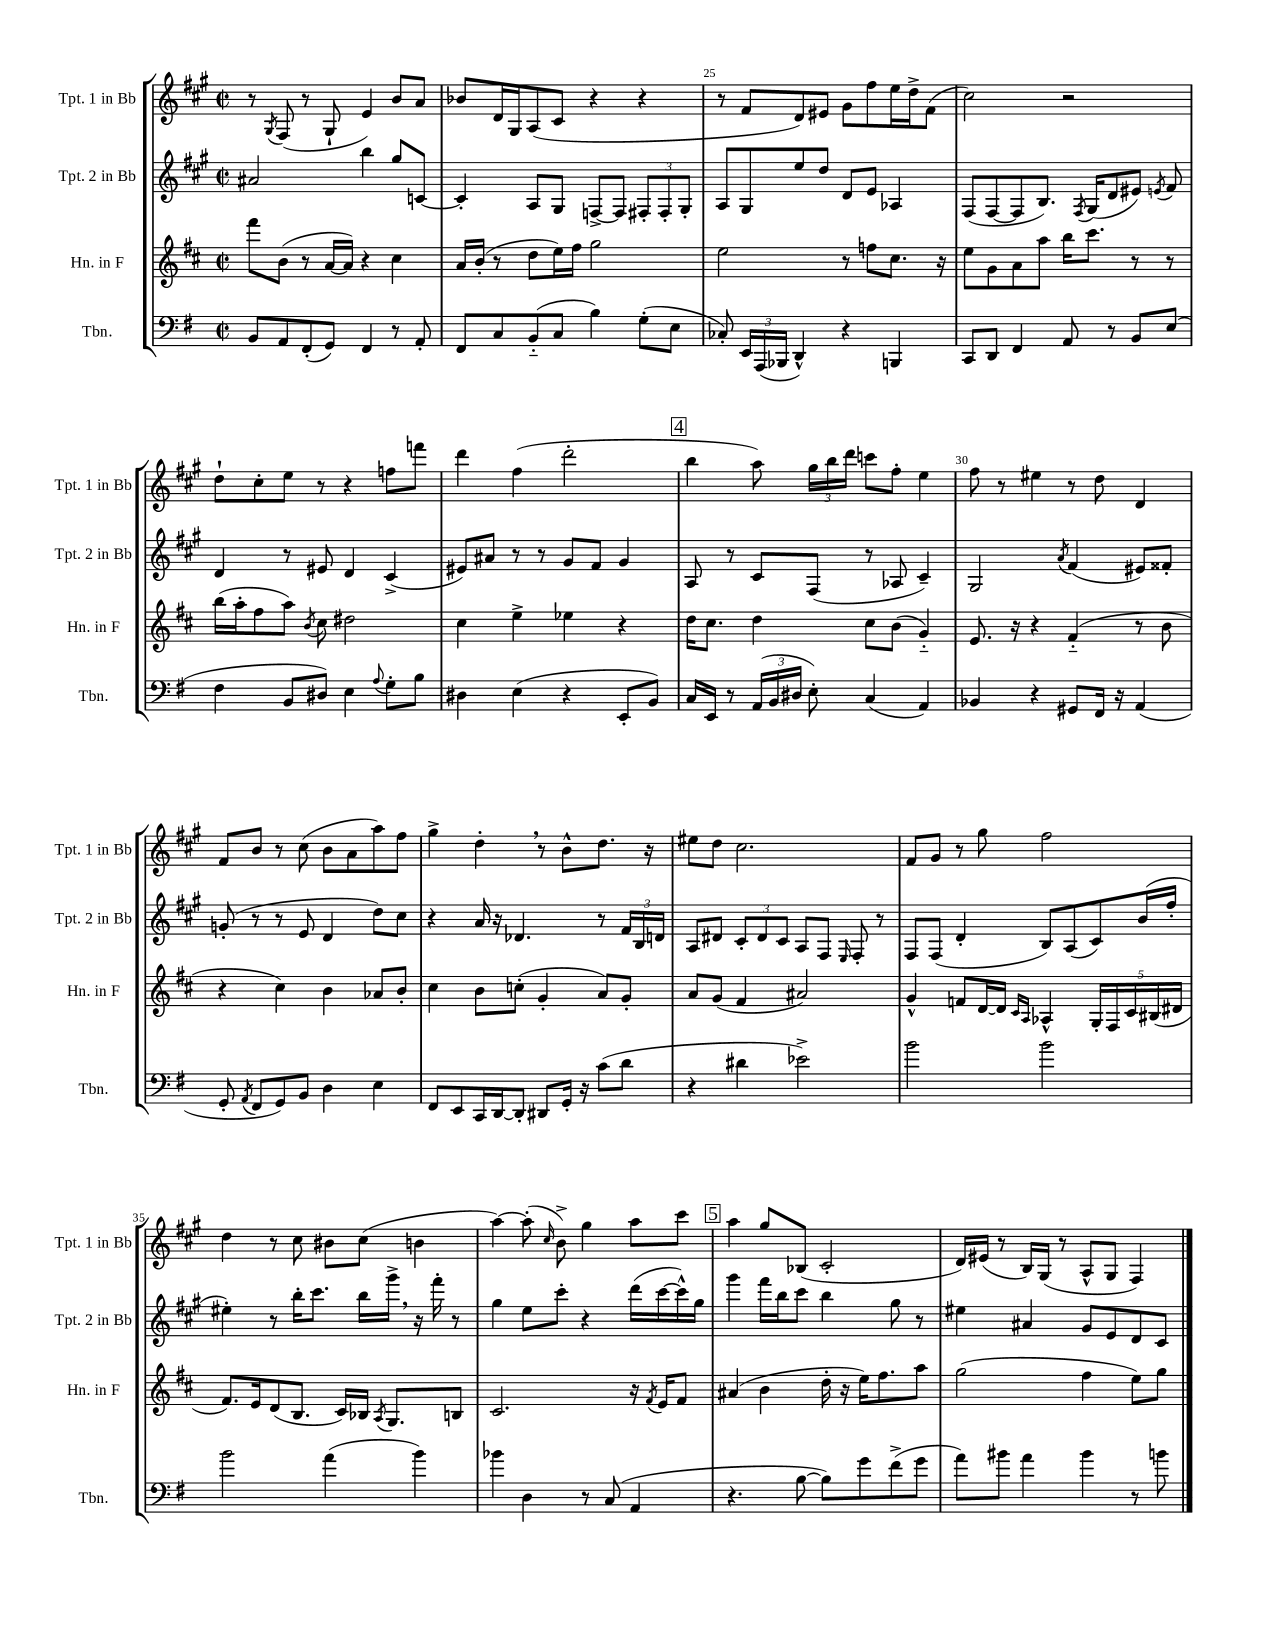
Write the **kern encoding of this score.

**kern	**kern	**kern	**kern
*staff4	*staff3	*staff2	*staff1
*clefF4	*clefG2	*clefG2	*clefG2
*k[f#]	*k[f#c#]	*k[f#c#g#]	*k[f#c#g#]
*M2/2	*M2/2	*M2/2	*M2/2
*met(c|)	*met(c|)	*met(c|)	*met(c|)
8BB/L	8fff#\L	2a#/	8r
.	.	.	8qG#/
8AA/	(8b\J	.	(8F#/
(8FF#'/	8r	.	8r
8GG/J)	[16a/LL	.	8G#`/
.	16a/]JJ)	.	.
4FF#/	4r	4bb\	4e/)
8r	4cc#\	8gg#/L	8b/L
8AA'/	.	[8c/J	8a/J
=	=	=	=
8FF#/L	16a/LL	4c'/]	8b-/L
.	(16b'/JJ	.	.
8C/	8r	.	16d/L
.	.	.	16G#/J
(8BB'~/	8dd\L	8A/L	(8A/
8C/J	16ee\L)	8G#/J	8c#/J
.	16ff#\JJ	.	.
4B\)	2gg\	[8F^/L	4r
.	.	8F/]J	.
(8G'\L	.	12F#'/L	4r
.	.	12F#'/	.
8E\J	.	.	.
.	.	12G#'/J	.
=	=	=	=
8C-'/)	2ee\	8A/L	8r
24EE/LL	.	8G#/	8f#/L
(24AAA/	.	.	.
24BBB-/JJ	.	.	.
4DD^^/)	.	8ee/	8d/)
.	.	8dd/J	8e#/J
4r	8r	8d/L	8g#\L
.	8ff\L	8e/J	8ff#\
4BBB/	8.cc#\J	4A-/	16ee\L
.	.	.	16dd^\J
.	.	.	(8f#\J
.	16r	.	.
=	=	=	=
8CC/L	8ee\L	(8F#/L	2cc#\)
8DD/J	8g\	[8F#/	.
4FF#/	8a\	8F#/]	.
.	8aa\J	8.B/J)	.
8AA/	16bb\LK	.	2r
.	.	8qF#/	.
.	8.ccc#\J	(16G#/LK	.
8r	.	8d/	.
8BB/L	8r	8e#/J)	.
.	.	8qe/	.
(8E/J	8r	8f#/	.
=	=	=	=
4F#\	(16bb\LL	4d/	8dd`\L
.	16aa'\J	.	.
.	8ff#\	.	8cc#'\
8BB/L	8aa\J)	8r	8ee\J
.	8qb/	.	.
8D#/J)	8cc#\	8e#/	8r
4E\	2dd#\	4d/	4r
8qqA/	.	.	.
8G'\L	.	(4c#^/	8ff\L
8B\J	.	.	8fff\J
=	=	=	=
4D#\	4cc#\	8e#/L)	4ddd\
.	.	8a#/J	.
(4E\	4ee^\	8r	(4ff#\
.	.	8r	.
4r	4ee-\	8g#/L	2ddd'\
.	.	8f#/J	.
8EE'/L	4r	4g#/	.
8BB/J)	.	.	.
=	=	=	=
16C/LL	16dd\LK	8A/	4bb\
16EE/JJ	8.cc#\J	.	.
8r	.	8r	.
(24AA/LL	4dd\	8c#/L	8aa\)
24BB/	.	.	.
24D#/JJ	.	.	.
8E'\)	.	(8F#/J	24gg#\LL
.	.	.	24bb\
.	.	.	24ddd\JJ
(4C/	8cc#\L	8r	8ccc\L
.	(8b\J	8A-/	8ff#'\J
4AA/)	4g'~/)	4c#~/)	4ee\
=	=	=	=
4BB-/	8.e/	2G#/	8ff#\
.	.	.	8r
.	16r	.	.
4r	4r	.	4ee#\
.	.	8qa/	.
8GG#/L	(4f#'~/	(4f#/	8r
16FF#/Jk	.	.	8dd\
16r	.	.	.
(4AA/	8r	8e#/L)	4d/
.	8b\	8f##'/J	.
=	=	=	=
8GG'/	4r	(8g'/	8f#/L
8qAA/	.	.	.
8FF#/L	.	8r	8b/J
8GG/)	4cc#\)	8r	8r
8BB/J	.	8e/	(8cc#\
4D\	4b\	4d/	8b\L
.	.	.	8a\
4E\	8a-/L	8dd\L)	8aa\)
.	8b'/J	8cc#\J	8ff#\J
=	=	=	=
8FF#/L	4cc#\	4r	4gg#^\
8EE/	.	.	.
16CC/L	8b\L	16a/	4dd'\
[16DD/J	.	16r	.
8DD'/]J	(8cc'\J	4.d-/	.
8DD#/L	4g'/	.	8r
16GG'/Jk	.	.	8b^^\L
16r	.	.	.
(8c\L	8a/L)	8r	8.dd\J
8d\J	8g'/J	24f#/LL	.
.	.	24B/	.
.	.	.	16r
.	.	24d/JJ	.
=	=	=	=
4r	8a/L	8A/L	8ee#\L
.	(8g/J	8d#/J	8dd\J
4d#\	4f#/	12c#'/L	2.cc#\
.	.	12d#/	.
.	.	12c#/J	.
2e-^\)	2a#/)	8A/L	.
.	.	8F#/J	.
.	.	16qqE/	.
.	.	8F#'/	.
.	.	8r	.
=	=	=	=
2b\	4g^^/	8F#/L	8f#/L
.	.	(8F#/J	8g#/J
.	8f/L	4d'/	8r
.	[16d/L	.	8gg#\
.	16d/]JJ	.	.
.	16qqc#/LL	.	.
.	16qqA/JJ	.	.
2b\	4A-^^/	8B/L)	2ff#\
.	.	(8A/	.
.	20G'/LL	8c#/)	.
.	20F#/	.	.
.	20c#/	.	.
.	.	(16b/L	.
.	(20B#/	.	.
.	.	16ff#'/JJ	.
.	20d#/JJ	.	.
=	=	=	=
2b\	8.f#/L)	4ee#'\)	4dd\
.	16e/k	.	.
.	(8d/	8r	8r
.	8.B/J	16bb'\LK	8cc#\
.	.	8.ccc#\J	.
(4a\	.	.	8b#\L
.	16c#/LL)	.	.
.	16B-/JJ	16bb\LL	(8cc#\J
.	8qA/	.	.
.	8.G/L	16ggg#^\JJ	.
4b\)	.	16r	4b\
.	.	16fff#'\	.
.	8B/J	8r	.
=	=	=	=
4b-\	2.c#/	4gg#\	[4aa\)
4D\	.	8ee\L	(8aa'\]
.	.	.	16qqcc#/
.	.	8ccc#'\J	8b^\)
8r	.	4r	4gg#\
(8C/	.	.	.
4AA/	16r	(16ddd\LL	8aa\L
.	8qf#/	.	.
.	16e/LK	[16ccc#\	.
.	8f#/J	16ccc#^^\])	8ccc#\J
.	.	16gg#\JJ	.
=	=	=	=
4.r	(4a#/	4ggg#\	4aa\
.	4b\	16fff#\LL	8gg#/L
.	.	16bb\J	.
[8B\	.	8ccc#\J	(8B-/J
8B\]L)	16dd'\	4bb\	2c#'/
.	16r	.	.
8g\	16ee\LK)	.	.
.	8.ff#\	.	.
(8f#^\	.	8gg#\	.
8g\J	8aa\J	8r	.
=	=	=	=
8a\L)	(2gg\	4ee#\	16d/LL)
.	.	.	(16e#/JJ
8b#\J	.	.	8r
4a\	.	4a#/	16B/LL)
.	.	.	(16G#/JJ
.	.	.	8r
4b#\	4ff#\	8g#/L	8A^^/L
.	.	8e/	8G#/J
8r	8ee\L)	8d/	4F#/)
8b\	8gg\J	8c#/J	.
==	==	==	==
*-	*-	*-	*-
